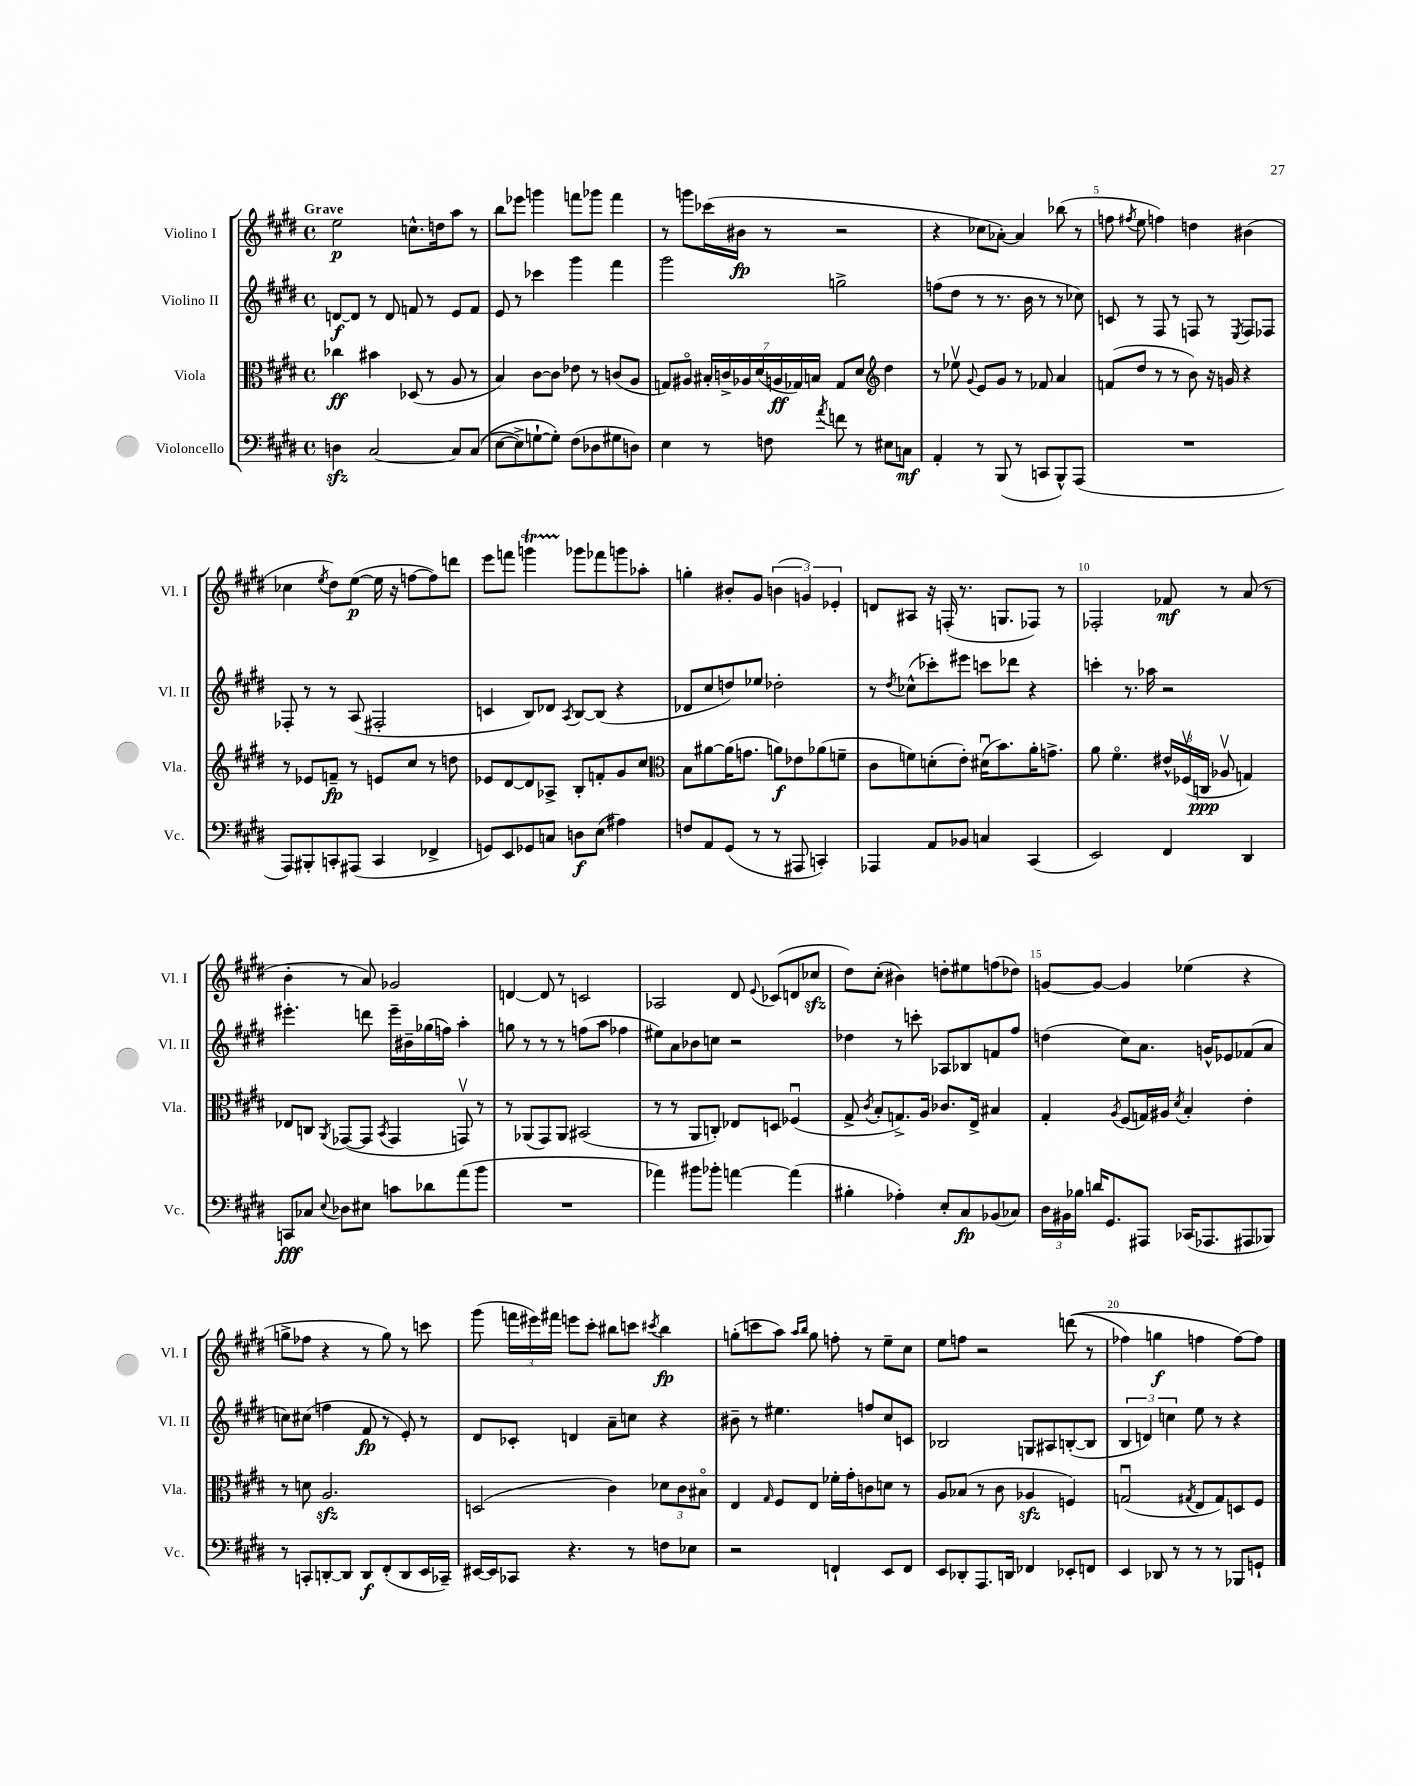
<<
\new StaffGroup <<
\new Staff = "s0" \with { instrumentName = "Violino I" shortInstrumentName = "Vl. I" } {
    \clef treble \key e \major \defaultTimeSignature \time 4/4 \tempo "Grave"
    \autoBeamOff e''2\p c''8.[-^ d''16 a''8] r8 |
    b''8[ ees'''8] g'''4 f'''8[ ges'''8] f'''4 |
    r8 g'''8[ ces'''16( bis'16]\fp r8 r2 |
    r4 ces''8[ aes'8]~-.) aes'4 bes''8( r8 |
    f''8 \acciaccatura { fis''8 } e''8 f''4) d''4 bis'4( |
    ces''4 \acciaccatura { e''8 } dis''8[) e''8]~\p( e''16 r16 f''8[~ f''8) d'''8] |
    e'''8[ f'''8] g'''4\startTrillSpan ges'''8[\stopTrillSpan fes'''8 g'''8 aes''8]-. |
    g''4-. bis'8[-. gis'8] \tuplet 3/2 { b'4( g'4) ees'4-. } |
    d'8[ ais8] r16 f16-.( r8. g8.[ fes8]) r8 |
    fes2-. fes'8\mf r8 a'8( r8 |
    b'4-. r8 a'8) ges'2 |
    d'4~ d'8 r8 c'2 |
    aes2 dis'8 \appoggiatura { e'8 } ces'8[( d'8 ces''8]\sfz |
    dis''8[) cis''8]-.( bis'4) d''8[-. eis''8 f''8( des''8]) |
    g'8[~ g'8]~ g'4 ees''4( r4 |
    g''8[-> fes''8] r4 r8 g''8) r8 c'''8 |
    gis'''8( \tuplet 3/2 { f'''16[ eis'''16) fis'''16] } e'''8[ cis'''8]-. bis''8[ c'''8] \acciaccatura { cis'''8 } bis''4\fp |
    g''8[-.( c'''8 a''8]) \grace { a''16[ b''16] } g''8 f''8-. r8 e''8[-- cis''8] |
    e''8[ f''8] r2 d'''8(\( r8 |
    fes''4) g''4\f f''4 f''8[~\) f''8] \bar "|." |
}
\new Staff = "s1" \with { instrumentName = "Violino II" shortInstrumentName = "Vl. II" } {
    \clef treble \key e \major \defaultTimeSignature \time 4/4
    \autoBeamOff d'8[~\f d'8] r8 d'8 f'8 r8 e'8[ f'8] |
    e'8 r8 ces'''4 gis'''4 fis'''4 |
    gis'''2 g''2-> |
    f''8[( dis''8] r8 r8. b'16 r8 r8 ces''8) |
    c'8 r8 fis8 r8 f8 r8 \acciaccatura { e8 } f8[ fes8] |
    fes8-. r8 r8 a8( fis2-. |
    c'4 b8[) des'8] \acciaccatura { a8 } b8[~ b8]( r4 |
    des'8[ cis''8 d''8) ees''8] des''2-. |
    r8 \acciaccatura { dis''8 } ces''8[-^( ces'''8-.) eis'''8] c'''8[ des'''8] r4 |
    c'''4-. r8. aes''16 r2 |
    eis'''4.-. d'''8 eis'''16[-- bis'16-- ges''16( f''16]) a''4-. |
    g''8 r8 r8 r8 f''8[( a''8] fes''4 |
    eis''8[) a'8 bes'8 c''8] r2 |
    des''4 r8 c'''8-. aes8[ bes8 f'8 fis''8] |
    d''4( cis''8[) a'8.] g'16[-^ ees'8 fes'8( a'8] |
    c''8[) cis''8]( f''4 fis'8\fp r8 e'8-.) r8 |
    dis'8[ ces'8]-. d'4 a'8[-- c''8] r4 |
    bis'8-- r8 eis''4. f''8[ cis''8 c'8] |
    bes2 g8[ ais8 b8~-.( b8] |
    \tuplet 3/2 { b4 d'4) c''4 } e''8 r8 r4 \bar "|." |
}
\new Staff = "s2" \with { instrumentName = "Viola" shortInstrumentName = "Vla." } {
    \clef alto \key e \major \defaultTimeSignature \time 4/4
    \autoBeamOff ces''4\ff bis'4 des8( r8 a8 r8 |
    b4) cis'8[~ cis'8] ees'8 r8 c'8[( a8] |
    g8[) ais8]\flageolet \tuplet 7/4 { bis16[-. c'16-> aes16 dis'16( a16\ff ges16) b16] } ges8[ dis'8] \clef treble dis''4 |
    r8 ees''8\upbow \appoggiatura { gis'8 } e'8[ gis'8] r8 fes'8 a'4 |
    f'8[( dis''8] r8 r8 b'8) r16 g'16 r4 |
    r8 ees'8[ f'8]--\fp r8 e'8[ cis''8] r8 d''8 |
    ees'8[ dis'8~ dis'8 aes8]-> b8[-. f'8-. gis'8 cis''8] |
    \clef alto b8[ ais'8~ ais'16( g'8.] a'8[\f) ees'8 aes'8( f'8]-- |
    cis'8[ f'8) d'8-.( e'8]-.) dis'16[\downbow( b'8.) a'16-. g'8.]-> |
    a'8 fis'4.\flageolet \tuplet 3/2 { eis'16[-^ fes16\upbow( c16]\ppp } aes8\upbow g4) |
    ees8[ c8] \acciaccatura { a,8 } ges,8[~( ges,8] \acciaccatura { b,8 } ges,4 g,8\upbow) r8 |
    r8 aes,8[( gis,8) aes,8] bis,2( |
    r8 r8 a,8[ c8]-.) ees8[ d8] fes4\downbow( |
    gis8-> \acciaccatura { cis'8 } b8[-. g8.->) a16] ces'8.[ e16]-> bis4 |
    gis4-. \acciaccatura { a8 } fis8[( g16) ais16] \acciaccatura { dis'8 } b4-. e'4-. |
    r8 d'8 a2.\sfz |
    d2( cis'4) \tuplet 3/2 { des'8[ cis'8 bis8]\flageolet } |
    e4 \grace { gis16 } fis8[ e8] fes'16[-. gis'16-. c'8 d'8] r8 |
    a8[ bes8]( r8 cis'8 aes4\sfz f4) |
    g2\downbow( \acciaccatura { gis8 } e8[ gis8) d8 fis8] \bar "|." |
}
\new Staff = "s3" \with { instrumentName = "Violoncello" shortInstrumentName = "Vc." } {
    \clef bass \key e \major \defaultTimeSignature \time 4/4
    \autoBeamOff d4\sfz cis2~ cis8[ cis8](\( |
    e8[~ e8->) g8~-! g8]-.\) fis8[( des8 gis8 d8]) |
    e4 r8 f8 \acciaccatura { a'8 } f'8 r8 eis8[ c8]\mf |
    a,4-. r8 b,,8( r8 c,8[ b,,8-^) a,,8]( |
    R1 |
    a,,8[) bis,,8-. c,8-. ais,,8]( c,4 fes,4-> |
    g,8[) e,8 ges,8 c8] d8[\f e8]( ais4) |
    f8[ a,8 gis,8]( r8 r8 ais,,8 c,4-.) |
    aes,,4 a,8[ bes,8] c4 cis,4( |
    e,2) fis,4 dis,4 |
    c,8[\fff ces8] \appoggiatura { e8 } des8[ eis8] c'8[ des'8 a'8( b'8] |
    R1 |
    aes'4) bis'8[ bes'8]-. a'4~ a'4( |
    bis4-. aes4-.) e8[-. cis8\fp bes,8( ces8]) |
    \tuplet 3/2 { dis16[ bis,16 bes16] } d'16[ gis,8. ais,,8] ces,16[( aes,,8. ais,,8 bes,,8]) |
    r8 c,8[-. d,8~-. d,8] d,8[\f fis,8-.( d,8 e,16 ces,16]--) |
    eis,16[~ eis,16 ces,8] r4. r8 f8[ ees8] |
    r2 f,4-! e,8[ f,8] |
    e,8[ des,8-. a,,8. d,16] fes,4 ees,8[-. f,8] |
    e,4 des,8 r8 r8 r8 bes,,8[ g,8]-! \bar "|." |
}
>>
>>
\layout { \context { \Score \override BarNumber.break-visibility = ##(#f #t #t) barNumberVisibility = #(every-nth-bar-number-visible 5) } }
